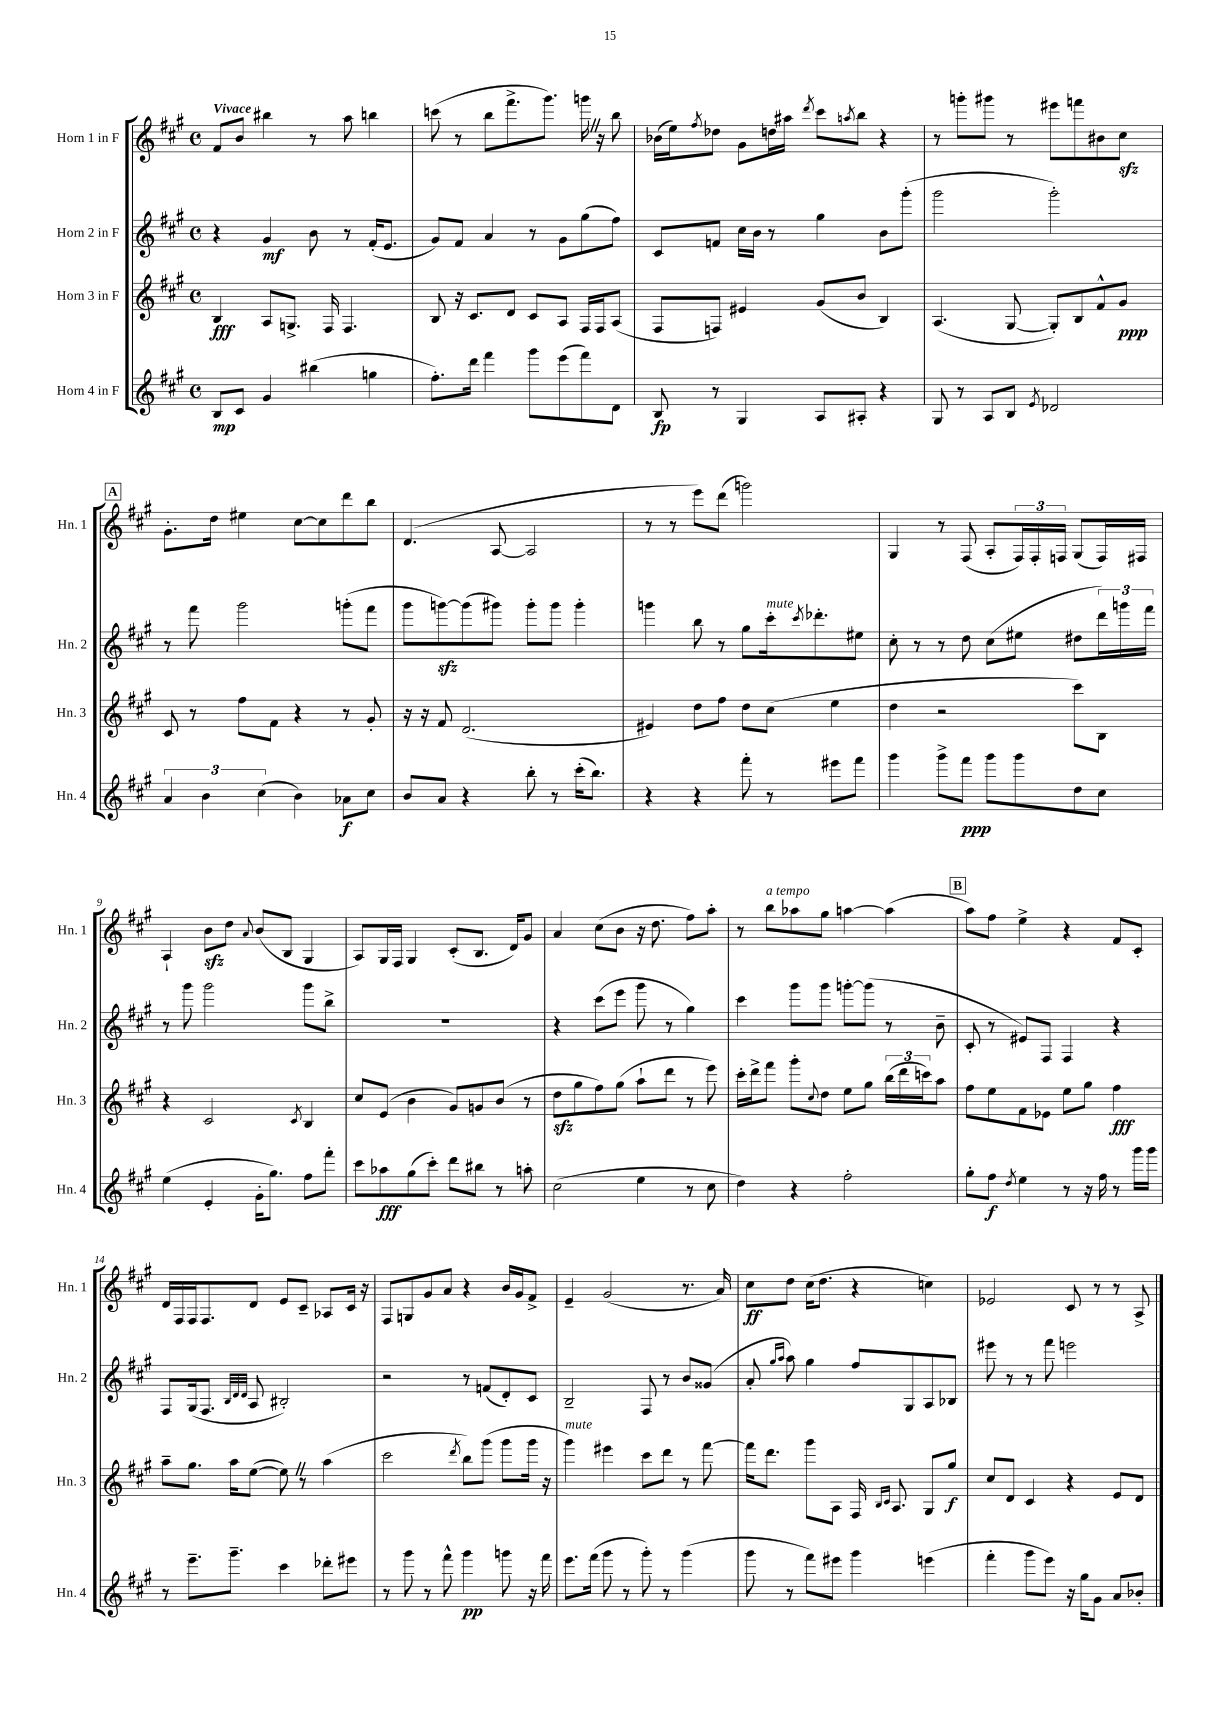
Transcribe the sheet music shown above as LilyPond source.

<<
\new StaffGroup <<
\new Staff = "s0" \with { instrumentName = "Horn 1 in F" shortInstrumentName = "Hn. 1" } {
    \clef treble \key a \major \defaultTimeSignature \time 4/4 \tempo "Vivace"
    fis'8 b'8 bis''4 r8 a''8 b''4 |
    c'''8( r8 b''8 fis'''8.-> gis'''8.) g'''16 \once \override BreathingSign.text = \markup { \musicglyph "scripts.caesura.straight" } \breathe r16 b''8 |
    bes'16( e''16) \acciaccatura { fis''8 } des''8 gis'8 d''16 ais''16 \acciaccatura { d'''8 } cis'''8 \acciaccatura { a''8 } b''8 r4 |
    r8 g'''8-. gis'''8 r8 eis'''8 f'''8 bis'8 cis''8\sfz |
    \mark \markup { \box "A" } gis'8.-. d''16 eis''4 cis''8~ cis''8 d'''8 b''8 |
    d'4.( a8~ a2 |
    r8 r8 e'''8) d'''8( g'''2) |
    gis4 r8 fis8( a8-. \tuplet 3/2 { fis16) fis16-. f16 } gis8( f16) fis16 |
    a4-! b'8\sfz d''8 \appoggiatura { a'8 } b'8( b8 gis4 |
    a8) gis16 fis16 gis4 cis'8-.( b8. d'16) gis'8 |
    a'4 cis''8( b'8 r16 d''8. fis''8) a''8-. |
    r8 b''8^\markup { \italic "a tempo" } aes''8 gis''8 a''4~ a''4( |
    \mark \markup { \box "B" } a''8) fis''8 e''4-> r4 fis'8 cis'8-. |
    d'16 fis16 fis16 fis8. d'8 e'8 cis'8-- aes8 cis'16 r16 |
    fis8 g8 gis'8 a'8 r4 b'16 gis'16 fis'8-> |
    e'4-- gis'2( r8. a'16) |
    cis''8\ff d''8 cis''16( d''8. r4 c''4) |
    ees'2 cis'8 r8 r8 a8-> \bar "|." |
}
\new Staff = "s1" \with { instrumentName = "Horn 2 in F" shortInstrumentName = "Hn. 2" } {
    \clef treble \key a \major \defaultTimeSignature \time 4/4
    r4 gis'4\mf b'8 r8 fis'16-.( e'8. |
    gis'8) fis'8 a'4 r8 gis'8 gis''8( fis''8) |
    cis'8 f'8 cis''16 b'16 r8 gis''4 b'8 gis'''8-.( |
    gis'''2 gis'''2-.) |
    \mark \markup { \box "A" } r8 fis'''8 gis'''2 g'''8-.( fis'''8 |
    gis'''8 g'''8~\sfz) g'''8( gis'''8) gis'''8-. gis'''8 gis'''4-. |
    g'''4 b''8 r8 gis''8 cis'''16-.^\markup { \italic "mute" } \acciaccatura { cis'''8 } des'''8.-. eis''8 |
    cis''8-. r8 r8 d''8 cis''8( eis''8 dis''8 \tuplet 3/2 { d'''16) g'''16 fis'''16 } |
    r8 gis'''8 gis'''2 gis'''8 b''8-> |
    R1 |
    r4 cis'''8( e'''8 gis'''8 r8 gis''4) |
    cis'''4 gis'''8 gis'''8 g'''8~-. g'''8( r8 b'8-- |
    \mark \markup { \box "B" } cis'8-. r8 eis'8) fis8 fis4 r4 |
    fis8 gis16( fis8. \grace { b32 d'32 d'32 } a8 bis2-.) |
    r2 r8 f'8( d'8-.) cis'8 |
    b2-- fis8 r8 b'8 gisis'8( |
    a'8-. \grace { gis''16 a''16 } a''8) gis''4 fis''8 gis8 a8 bes8 |
    eis'''8 r8 r8 fis'''8 e'''2 \bar "|." |
}
\new Staff = "s2" \with { instrumentName = "Horn 3 in F" shortInstrumentName = "Hn. 3" } {
    \clef treble \key a \major \defaultTimeSignature \time 4/4
    b4\fff a8 g8.-> fis16 fis4. |
    b8 r16 cis'8. d'8 cis'8 a8 fis16 fis16 a8( |
    fis8 f8) eis'4 gis'8( b'8 b4) |
    a4.( gis8~ gis8-.) b8 fis'8-^ gis'8\ppp |
    \mark \markup { \box "A" } cis'8 r8 fis''8 fis'8 r4 r8 gis'8-. |
    r16 r16 fis'8 d'2.( |
    eis'4) d''8 fis''8 d''8 cis''8( e''4 |
    d''4 r2 cis'''8) b8 |
    r4 cis'2 \acciaccatura { cis'8 } b4 |
    cis''8 e'8( b'4 gis'8) g'8 b'8( r8 |
    d''8\sfz gis''8 fis''8) gis''8( a''8-! d'''8 r8 e'''8) |
    cis'''16-. d'''16-> fis'''8 gis'''8-. \appoggiatura { cis''8 } d''8 e''8 gis''8 \tuplet 3/2 { b''16( d'''16 c'''16) } a''8 |
    \mark \markup { \box "B" } fis''8 e''8 fis'8 ees'8 e''8 gis''8 fis''4\fff |
    a''8-- gis''8. a''16 e''8~( e''8) \once \override BreathingSign.text = \markup { \musicglyph "scripts.caesura.straight" } \breathe r8 a''4( |
    cis'''2 \acciaccatura { d'''8 } b''8) gis'''8( gis'''8 gis'''16 r16 |
    gis'''4^\markup { \italic "mute" }) eis'''4 cis'''8 d'''8 r8 fis'''8~ |
    fis'''16 d'''8. gis'''8 a8 fis16 \grace { b16 cis'16 } a8. gis8 gis''8\f |
    cis''8 d'8 cis'4 r4 e'8 d'8 \bar "|." |
}
\new Staff = "s3" \with { instrumentName = "Horn 4 in F" shortInstrumentName = "Hn. 4" } {
    \clef treble \key a \major \defaultTimeSignature \time 4/4
    b8\mp cis'8 gis'4 bis''4( g''4 |
    fis''8.-.) d'''16 fis'''4 gis'''8 e'''8( fis'''8) d'8 |
    b8\fp r8 gis4 a8 ais8-. r4 |
    gis8 r8 a8 b8 \acciaccatura { e'8 } des'2 |
    \mark \markup { \box "A" } \tuplet 3/2 { a'4 b'4 cis''4( } b'4) aes'8\f cis''8 |
    b'8 a'8 r4 b''8-. r8 cis'''16-.( b''8.) |
    r4 r4 fis'''8-. r8 eis'''8 fis'''8 |
    gis'''4 gis'''8-> fis'''8\ppp gis'''8 gis'''8 d''8 cis''8 |
    e''4( e'4-. gis'16-. gis''8.) fis''8 fis'''8-. |
    cis'''8 aes''8\fff gis''8( cis'''8-.) d'''8 bis''8 r8 a''8-. |
    cis''2( e''4 r8 cis''8 |
    d''4) r4 fis''2-. |
    \mark \markup { \box "B" } gis''8-. fis''8\f \acciaccatura { d''8 } e''4 r8 r16 fis''16 r8 gis'''16 gis'''16 |
    r8 e'''8.-- gis'''8.-- cis'''4 des'''8-. eis'''8 |
    r8 gis'''8 r8 fis'''8-^ gis'''4\pp g'''8 r16 fis'''16 |
    e'''8. fis'''16( gis'''8 r8 gis'''8-.) r8 gis'''4( |
    gis'''8 r8 fis'''8) eis'''8 gis'''4 e'''4( |
    fis'''4-. gis'''8 e'''8) r16 gis''16 gis'8 a'8 bes'8-. \bar "|." |
}
>>
>>
